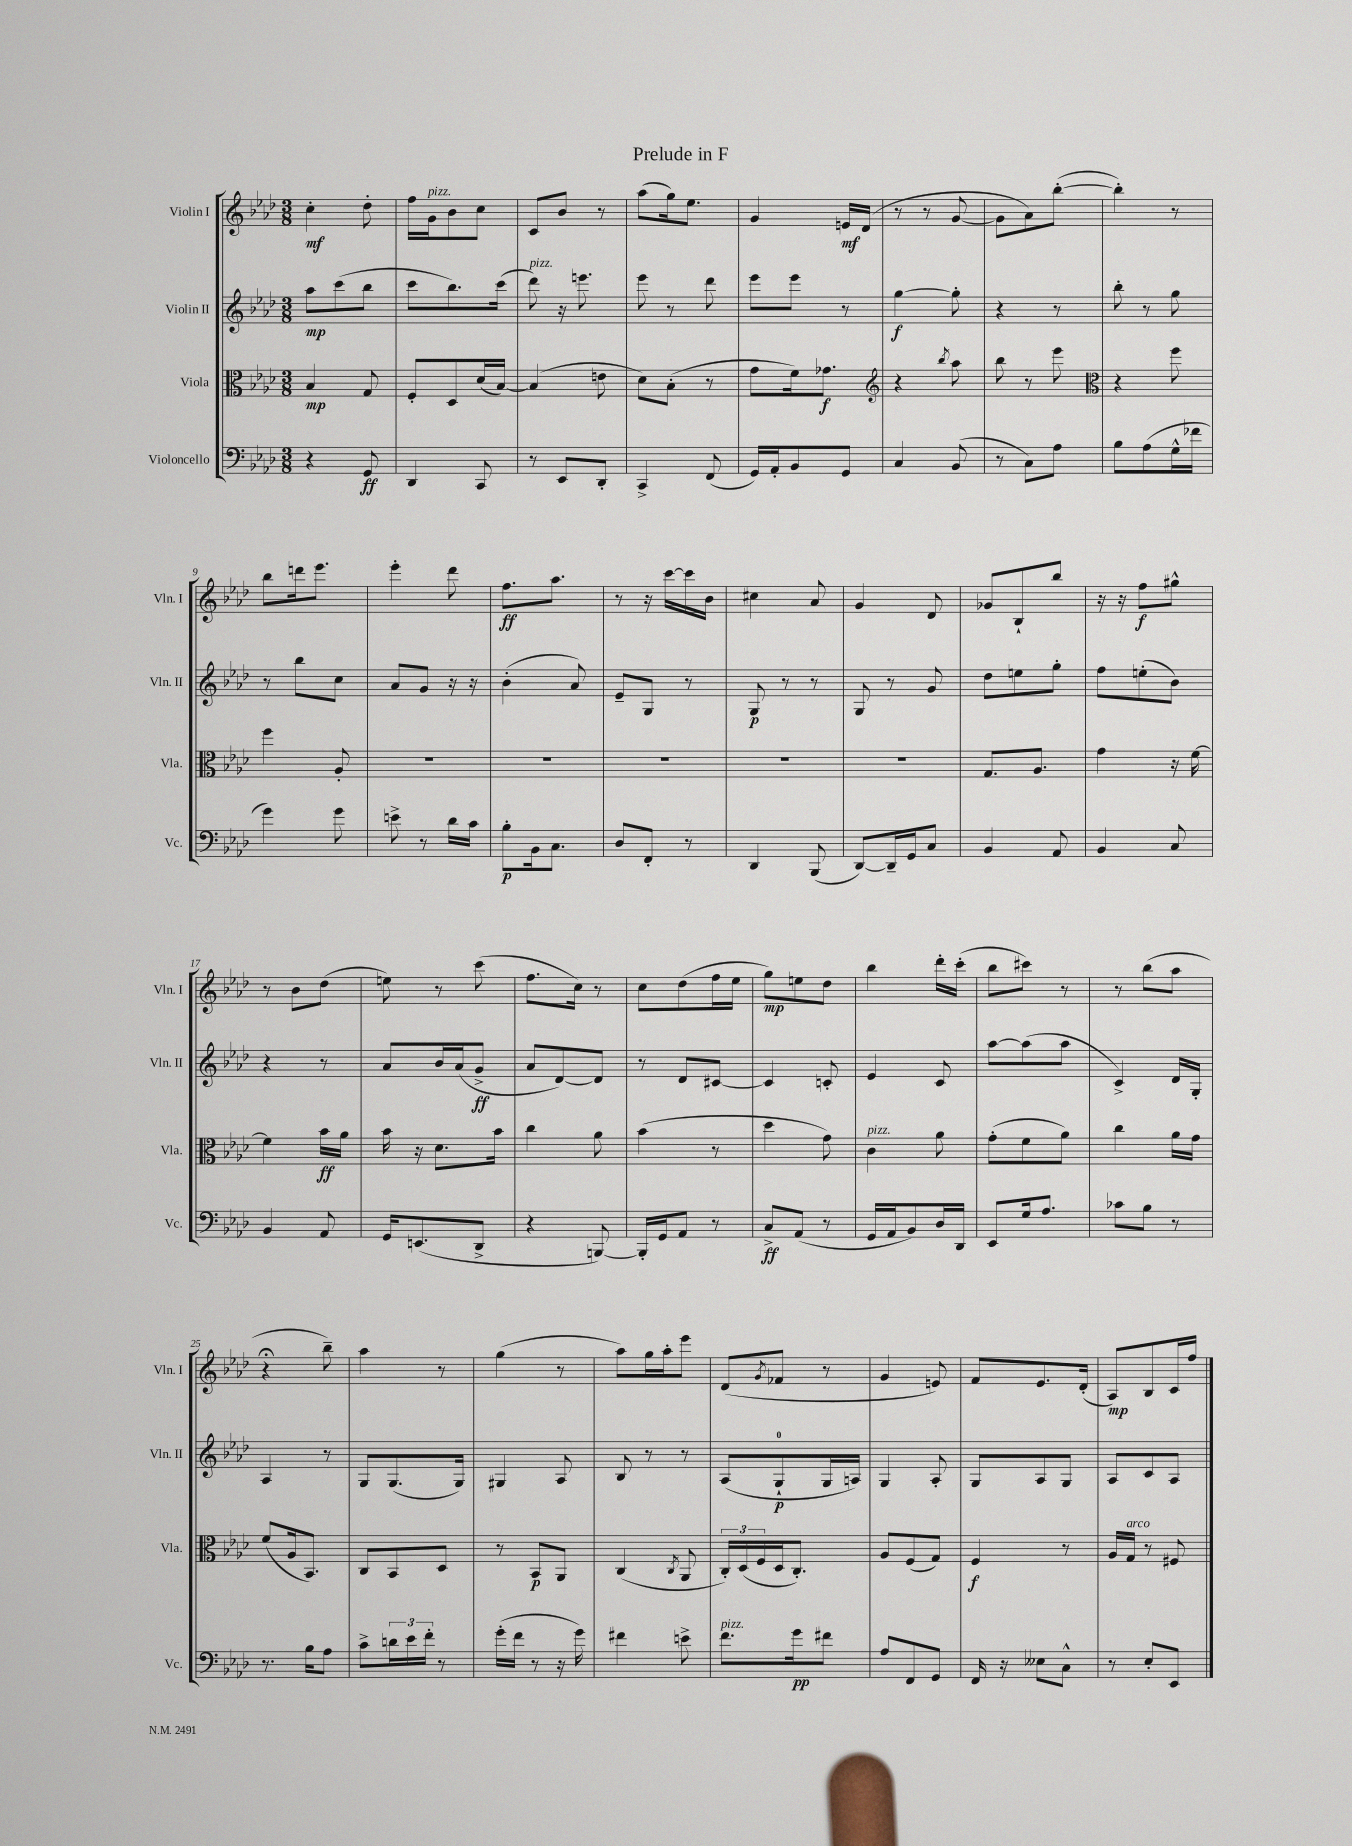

**kern	**kern	**kern	**kern
*staff4	*staff3	*staff2	*staff1
*clefF4	*clefC3	*clefG2	*clefG2
*k[b-e-a-d-]	*k[b-e-a-d-]	*k[b-e-a-d-]	*k[b-e-a-d-]
*M3/8	*M3/8	*M3/8	*M3/8
4r	4B-	8aa-	4cc'
.	.	(8ccc	.
8GG	8G	8bb-	8dd-'
=	=	=	=
4DD-	8F'	8ccc	16ff
.	.	.	16g
.	8D-	8.bb-)	8b-
8CC	(16d-	.	8cc
.	[16B-)	(16ccc	.
=	=	=	=
8r	(4B-]	8ddd-)	8c
8EE-	.	16r	8b-
.	.	8.eee	.
8DD-'	8e	.	8r
=	=	=	=
4CC^	8d-)	8eee-	(8aa-
.	(8B-'	8r	16gg)
.	.	.	8.ee-
(8FF	8r	8ddd-	.
=	=	=	=
16GG)	8g	8eee-	4g
16AA-'	.	.	.
8BB-	16f)	8eee-	.
.	8.g-	.	.
8GG	.	8r	16e
.	.	.	(16d-
=	=	=	=
*	*clefG2	*	*
4C	4r	[4gg	8r
.	.	.	8r
.	8qbb-	.	.
(8BB-	8aa-	8gg']	[8g
=	=	=	=
8r	8bb-	4r	8g]
8C)	8r	.	8a-)
8A-	8eee-	8r	([8bb-'
=	=	=	=
*	*clefC3	*	*
8B-	4r	8bb-'	4bb-'])
(8A-	.	8r	.
16G^^	8ff	8gg	8r
16f-	.	.	.
=	=	=	=
4g)	4ff	8r	8bb-
.	.	8bb-	16ddd
.	.	.	8.eee-
8g	8A-'	8cc	.
=	=	=	=
8e^	4.r	8a-	4eee-'
8r	.	8g	.
16d-	.	16r	8ddd-
16c	.	16r	.
=	=	=	=
8B-'	4.r	(4b-'	8.ff
16BB-	.	.	.
8.C	.	.	8.aa-
.	.	8a-)	.
=	=	=	=
8D-	4.r	8e-~	8r
8FF'	.	8G	16r
.	.	.	[16ccc
8r	.	8r	16ccc]
.	.	.	16b-
=	=	=	=
4DD-	4.r	8G	4cc#
.	.	8r	.
(8BBB-	.	8r	8a-
=	=	=	=
[8DD-)	4.r	8G	4g
16DD-~]	.	8r	.
16GG	.	.	.
8C	.	8g	8d-
=	=	=	=
4BB-	8.G	8dd-	8g-
.	.	8ee	8B-`
.	8.A-	.	.
8AA-	.	8gg'	8bb-
=	=	=	=
4BB-	4g	8ff	16r
.	.	.	16r
.	.	(8ee'	8ff
8C	16r	8b-)	8gg#^^
.	[16f	.	.
=	=	=	=
4BB-	4f]	4r	8r
.	.	.	8b-
8AA-	16b-	8r	(8dd-
.	16a-	.	.
=	=	=	=
16GG	16b-	8a-	8ee)
(8.EE	16r	.	.
.	8.d-	16b-	8r
.	.	(16a-	.
8DD-^	.	8g^	(8ccc
.	16b-	.	.
=	=	=	=
4r	4cc	8a-	8.ff
.	.	[8d-)	.
.	.	.	16cc)
[8BBB)	8a-	8d-]	8r
=	=	=	=
16BBB']	(4b-	8r	8cc
16GG	.	.	.
8AA-	.	8d-	(8dd-
8r	8r	[8c#	16ff
.	.	.	16ee-
=	=	=	=
8C^	4dd-	4c#]	8gg)
(8AA-	.	.	8ee
8r	8g)	8c'	8dd-
=	=	=	=
16GG	4c	4e-	4bb-
16AA-	.	.	.
8BB-)	.	.	.
16D-	8a-	8c	16ddd-'
16DD-	.	.	(16ccc'
=	=	=	=
8EE-	(8g'	[8aa-	8bb-
16G	8f	(8aa-]	8ccc#)
8.A-	.	.	.
.	8a-)	8aa-	8r
=	=	=	=
8c-	4cc	4c^)	8r
8B-	.	.	(8bb-
8r	16a-	16d-	8aa-
.	16g	16G'	.
=	=	=	=
8.r	(8f	4A-	4r;
.	16A-	.	.
16B-	8.BB-)	.	.
8A-	.	8r	8bb-~)
=	=	=	=
8c^	8C	8G	4aa-
24d	8BB-	(8.G	.
24e-	.	.	.
24f'	.	.	.
8r	8D-	.	8r
.	.	16G)	.
=	=	=	=
(16g'	8r	4G#	(4gg
16f	.	.	.
8r	8BB-	.	.
16r	8AA-	8A-	8r
16g)	.	.	.
=	=	=	=
4f#	(4C	8B-	8aa-)
.	.	8r	16gg
.	.	.	16aa-'
.	8qC	.	.
8e^	8AA-	8r	8eee-
=	=	=	=
8.f	24C')	(8A-	(8d-
.	(24D-	.	.
.	24F	.	.
.	.	.	8qg
.	16D-	8G`	8f-
16g	8.C')	.	.
8f#	.	16G	8r
.	.	16A)	.
=	=	=	=
8A-	8A-	4G	4g
8FF	(8F	.	.
8GG	8G)	8A-'	8e)
=	=	=	=
16FF	4F	8G	8f
16r	.	.	.
8E--	.	8A-	8.e-
8C^^	8r	8G	.
.	.	.	(16d-'
=	=	=	=
8r	16A-	8A-	8A-)
.	16G	.	.
8E-'	8r	8c	8B-
8EE-	8F#	8A-	16c
.	.	.	16ff
==	==	==	==
*-	*-	*-	*-
